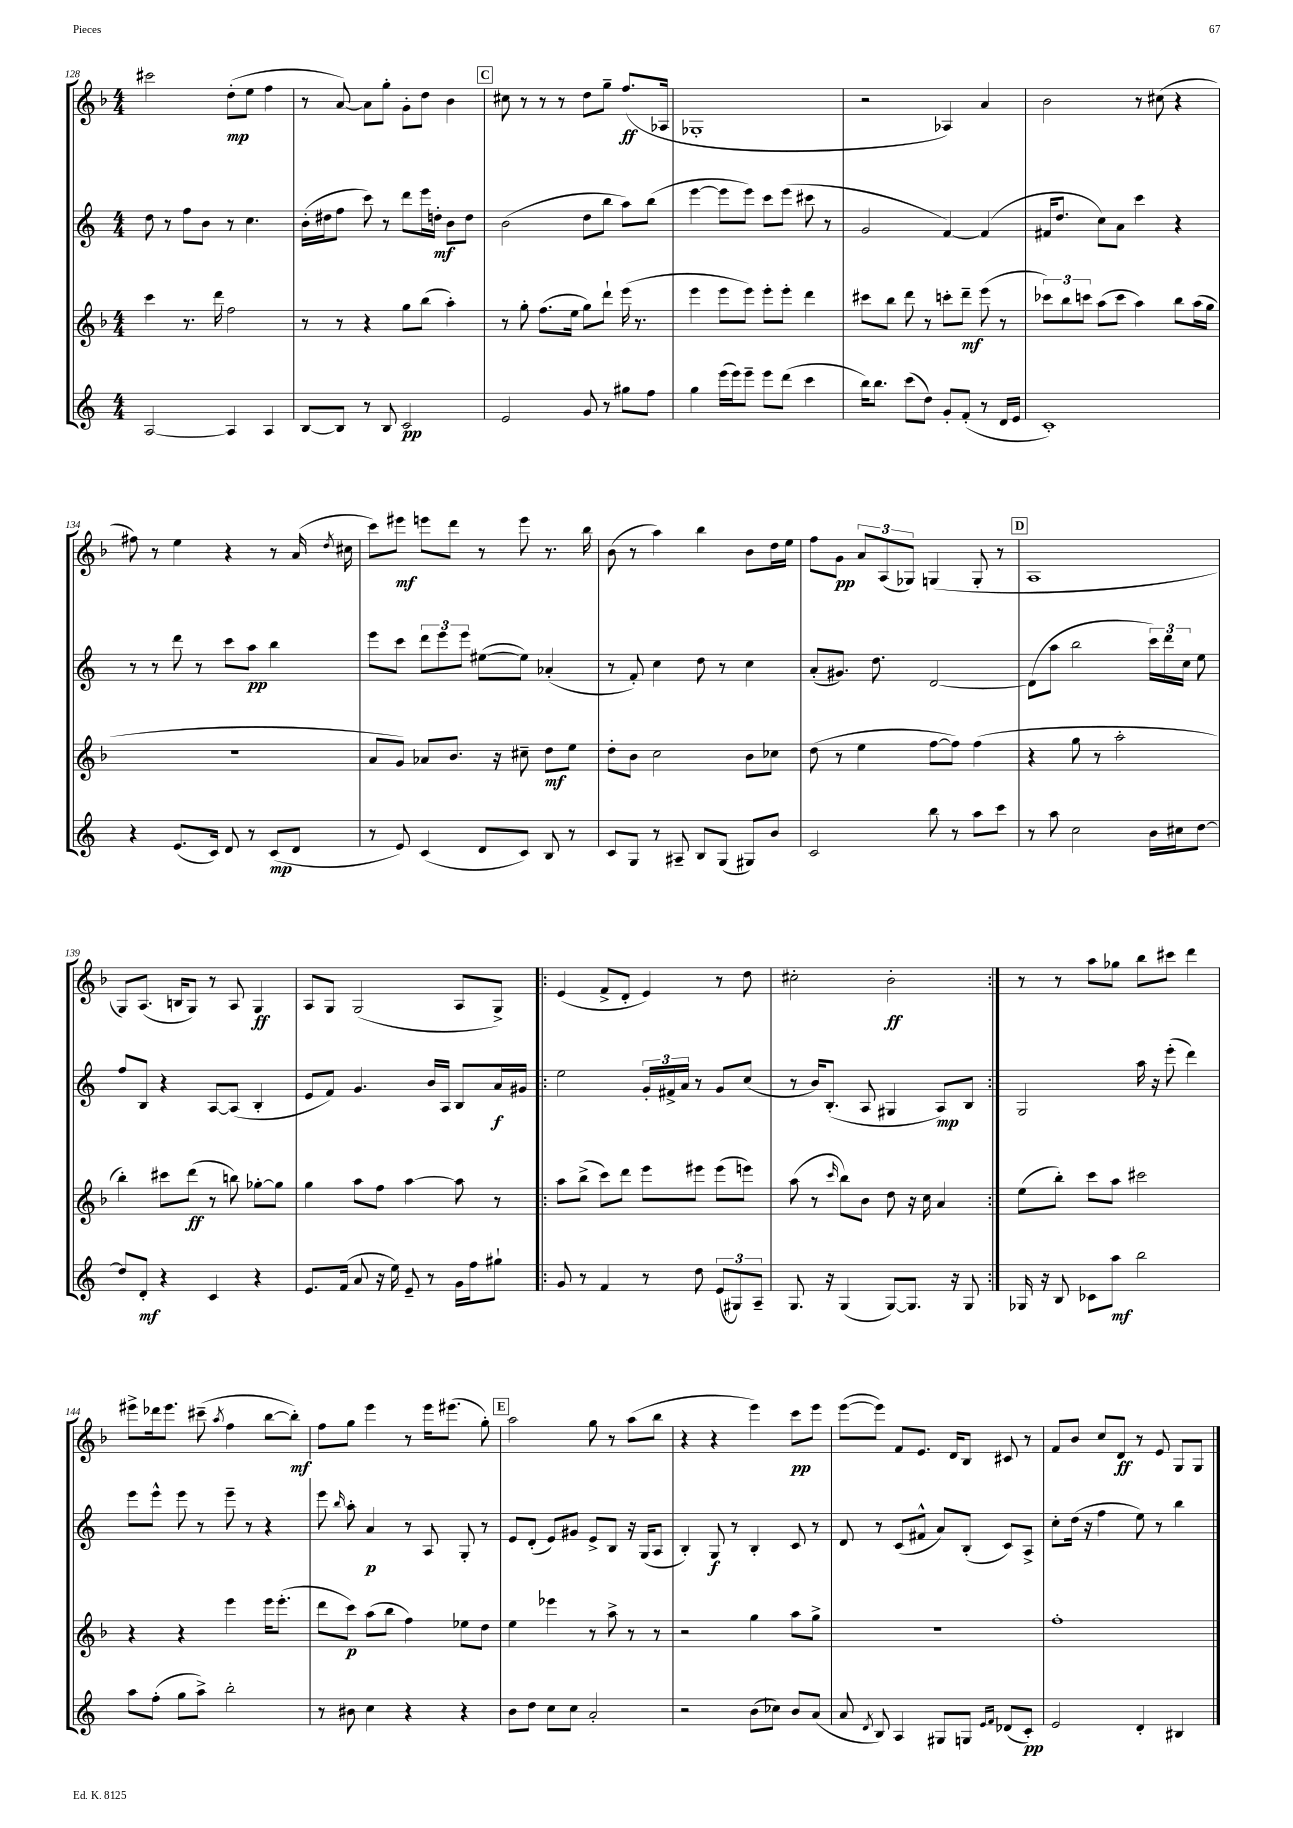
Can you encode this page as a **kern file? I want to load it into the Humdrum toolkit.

**kern	**kern	**kern	**kern
*staff4	*staff3	*staff2	*staff1
*clefG2	*clefG2	*clefG2	*clefG2
*k[]	*k[b-]	*k[]	*k[b-]
*M4/4	*M4/4	*M4/4	*M4/4
[2A/	4ccc\	8dd\	2ccc#\
.	.	8r	.
.	8.r	8ff\L	.
.	.	8b\J	.
.	16ddd\	.	.
4A/]	2ff\	8r	(8dd'\L
.	.	4.cc\	8ee\J
4A/	.	.	4ff\
=	=	=	=
[8B/L	8r	(16b'\LL	8r
.	.	16dd#\J	.
8B/]J	8r	8ff\J	[8a/)
8r	4r	8ccc\)	8a\]L
8B/	.	8r	8gg'\J
2c/	8gg\L	8ddd\L	8g'\L
.	(8bb-\J	16eee\L	8dd\J
.	.	16dd'\JJ	.
.	4aa'\)	8b\L	4b-\
.	.	8dd\J	.
=	=	=	=
2e/	8r	(2b\	8cc#\
.	8gg'\	.	8r
.	(8.ff\L	.	8r
.	.	.	8r
.	16ee\Jk	.	.
8g/	8gg\L)	8dd\L	8dd\L
8r	8ddd`\J	8bb\J	8gg~\J
8gg#\L	(16eee\	8aa\L)	(8.ff/L
.	8.r	.	.
8ff\J	.	(8bb\J	.
.	.	.	16A-/Jk
=	=	=	=
4gg\	4eee\	[4eee\	1G-'
(16eee\LL	8eee\L	8eee\]L	.
16eee\J)	.	.	.
8eee~\J	8eee\J)	8eee\J)	.
8eee\L	8eee'\L	8ccc\L	.
(8ddd\J	8eee'\J	(8eee\J	.
4ccc\	4ddd\	8ccc#\	.
.	.	8r	.
=	=	=	=
16bb\LK)	8ccc#\L	2g/	2r
8.bb\J	.	.	.
.	8bb-\J	.	.
(8ccc\L	8ddd\	.	.
8dd\J)	8r	.	.
8g'/L	8ccc'\L	[4f/)	4A-/)
(8f'/J	8ddd~\J	.	.
8r	(8eee\	(4f/]	4a/
16d/LL	8r	.	.
16e/JJ	.	.	.
=	=	=	=
1c')	12ccc-\L)	16f#/LK	2b-\
.	.	8.dd/J	.
.	12bb-\	.	.
.	12ccc\J	.	.
.	(8aa\L	8cc\L)	.
.	8ccc\J	8a\J	.
.	4aa\)	4ccc\	8r
.	.	.	(8cc#\
.	8bb-\L	4r	4r
.	(16aa\L	.	.
.	16gg\JJ	.	.
=	=	=	=
4r	1r	8r	8ff#\)
.	.	8r	8r
(8.e/L	.	8ddd\	4ee\
.	.	8r	.
16c/Jk)	.	.	.
8d/	.	8ccc\L	4r
8r	.	8aa\J	.
(8c/L	.	4bb\	8r
8d/J	.	.	(16a/
.	.	.	8qdd/
.	.	.	16cc#\
=	=	=	=
8r	8a/L	8eee\L	8ccc\L)
8e/)	8g/J)	8ccc\J	8eee#\J
(4c/	8a-/L	12ddd\L	8eee\L
.	.	12eee\	.
.	8.b-/J	.	8ddd\J
.	.	12eee\J	.
8d/L	.	([8ee#\L	8r
.	16r	.	.
8c/J)	8cc#~\	8ee#\]J)	8eee\
8B/	8dd\L	(4a-'/	8.r
8r	8ee\J	.	.
.	.	.	16bb-\
=	=	=	=
8c/L	8dd'\L	8r	(8b-\
8G/J	8b-\J	8f'/)	8r
8r	2cc\	4cc\	4aa\)
8A#~/	.	.	.
8B/L	.	8dd\	4bb-\
(8G/J	.	8r	.
8G#/L)	8b-\L	4cc\	8b-\L
8b/J	8cc-\J	.	16dd\L
.	.	.	16ee\JJ
=	=	=	=
2c/	(8dd\	(8a'/L	8ff\L
.	8r	8.g#/J)	8g\J
.	4ee\	.	12a/L
.	.	8.dd\	.
.	.	.	(12A/
.	.	.	12G-/J)
8bb\	[8ff\L	[2d/	(4G/
8r	8ff\]J)	.	.
8aa\L	(4ff\	.	8G'/
8ccc\J	.	.	8r
=	=	=	=
8r	4r	(8d\]L	1A
8aa\	.	8aa\J	.
2cc\	8gg\	2bb\	.
.	8r	.	.
.	2aa'\	.	.
16b\LL	.	24ccc\LL)	.
.	.	24ddd\	.
16cc#\J	.	.	.
.	.	24cc\JJ	.
[8dd\J	.	8ee\	.
=	=	=	=
8dd/]L	4bb-'\)	8ff/L	8G/L)
8d'/J	.	8B/J	(8.A/J
4r	8ccc#\L	4r	.
.	.	.	16B/LK
.	(8ddd\J	.	8G/J)
4c/	8r	[8A/L	8r
.	8bb\)	(8A/]J	8A/
4r	[8gg-'\L	4B'/	4G/
.	8gg-\]J	.	.
=	=	=	=
8.e/L	4gg\	8e/L	8A/L
.	.	8f/J)	8G/J
(16f/Jk	.	.	.
8a/	8aa\L	4.g/	(2G/
16r	8ff\J	.	.
16ee\)	.	.	.
8e~/	[4aa\	.	.
8r	.	16b/LL	.
.	.	16A/JJ	.
16g\LL	8aa\]	8B/L	8A/L
16ff\J	.	.	.
8gg#`\J	8r	16a/L	8G^/J)
.	.	16g#/JJ	.
=!|:	=!|:	=!|:	=!|:
8g/	8aa\L	2ee\	(4e/
8r	(8bb-^\J	.	.
4f/	8ccc\L)	.	8f^/L
.	8ddd\J	.	8d'/J
8r	8eee\L	24g'/LL	4e/)
.	.	24f#^/	.
.	.	24a/JJ	.
8dd\	8eee#\J	8r	.
(12e/L	(8eee#\L	8g/L	8r
12G#/)	.	.	.
.	8eee\J)	(8cc/J	8dd\
12A~/J	.	.	.
=	=	=	=
8.G/	(8aa\	8r	2cc#'\
.	8r	16b/LK)	.
16r	.	(8.B'/J	.
.	16qqccc/	.	.
(4G/	8bb-\L)	.	.
.	8b-\J	8A/	.
[8G/L)	8dd\	4G#/	2b-'\
8.G/]J	16r	.	.
.	16cc\	.	.
.	4a/	8A/L)	.
16r	.	.	.
8G/	.	8B/J	.
=:|!	=:|!	=:|!	=:|!
16G-/	(8ee\L	2G/	8r
16r	.	.	.
8B/	8bb-'\J)	.	8r
8c-\L	8ccc\L	.	8aa\L
8aa\J	8aa\J	.	8gg-\J
2bb\	2ccc#\	16aa\	8bb-\L
.	.	16r	.
.	.	(8eee'\	8ccc#\J
.	.	4ddd\)	4ddd\
=	=	=	=
8aa\L	4r	8eee\L	8eee#^\L
(8ff'\J	.	8eee^^\J	16ddd-\k
.	.	.	8.eee#\J
8gg\L	4r	8eee\	.
8aa^\J)	.	8r	(8ccc#~\
.	.	.	8qaa/
2bb'\	4eee\	8eee~\	4ff\
.	.	8r	.
.	16eee\LK	4r	[8bb-\L
.	(8.eee'\J	.	.
.	.	.	8bb-'\]J)
=	=	=	=
8r	8ddd\L	8eee\	8ff\L
.	.	16qqbb/	.
8b#\	8ccc\J)	8aa'\	8gg\J
4cc\	(8aa\L	4a/	4eee\
.	8bb-\J	.	.
4r	4ff\)	8r	8r
.	.	8A/	16eee\LK
.	.	.	(8.eee#\J
4r	8ee-\L	8G'/	.
.	8dd\J	8r	8gg'\)
=	=	=	=
8b\L	4ee\	8e/L	2aa\
8dd\J	.	(8d'/J	.
8cc\L	4eee-\	8e/L)	.
8cc\J	.	8g#/J	.
2a'/	8r	8e^/L	8gg\
.	8aa^\	8B/J	8r
.	8r	16r	(8aa\L
.	.	(16G/LK	.
.	8r	8A/J	8bb-\J
=	=	=	=
2r	2r	4B'/)	4r
.	.	8G/	4r
.	.	8r	.
(8b\L	4gg\	4B'/	4eee\)
8cc-\J)	.	.	.
8b/L	8aa\L	8c/	8ccc\L
(8a/J	8gg^\J	8r	8eee\J
=	=	=	=
8a/	1r	8d/	([8eee\L
8qd/	.	.	.
8B/)	.	8r	8eee\]J)
4A/	.	(8c/L	8f/L
.	.	8f#^^/J	8.e/J
8G#/L	.	8a/L)	.
.	.	.	16d/LK
8G/J	.	(8B'/J	8B-/J
16qqe/LL	.	.	.
16qqf/JJ	.	.	.
(8d-/L	.	8c/L)	8c#/
8c'/J)	.	8A^/J	8r
=	=	=	=
2e/	1ff'	8cc'\L	8f/L
.	.	(16dd\Jk	8b-/J
.	.	16r	.
.	.	4ff\	8cc/L
.	.	.	8d/J
4d'/	.	8ee\)	8r
.	.	8r	8e/
4B#/	.	4bb\	8G/L
.	.	.	8G/J
==	==	==	==
*-	*-	*-	*-
